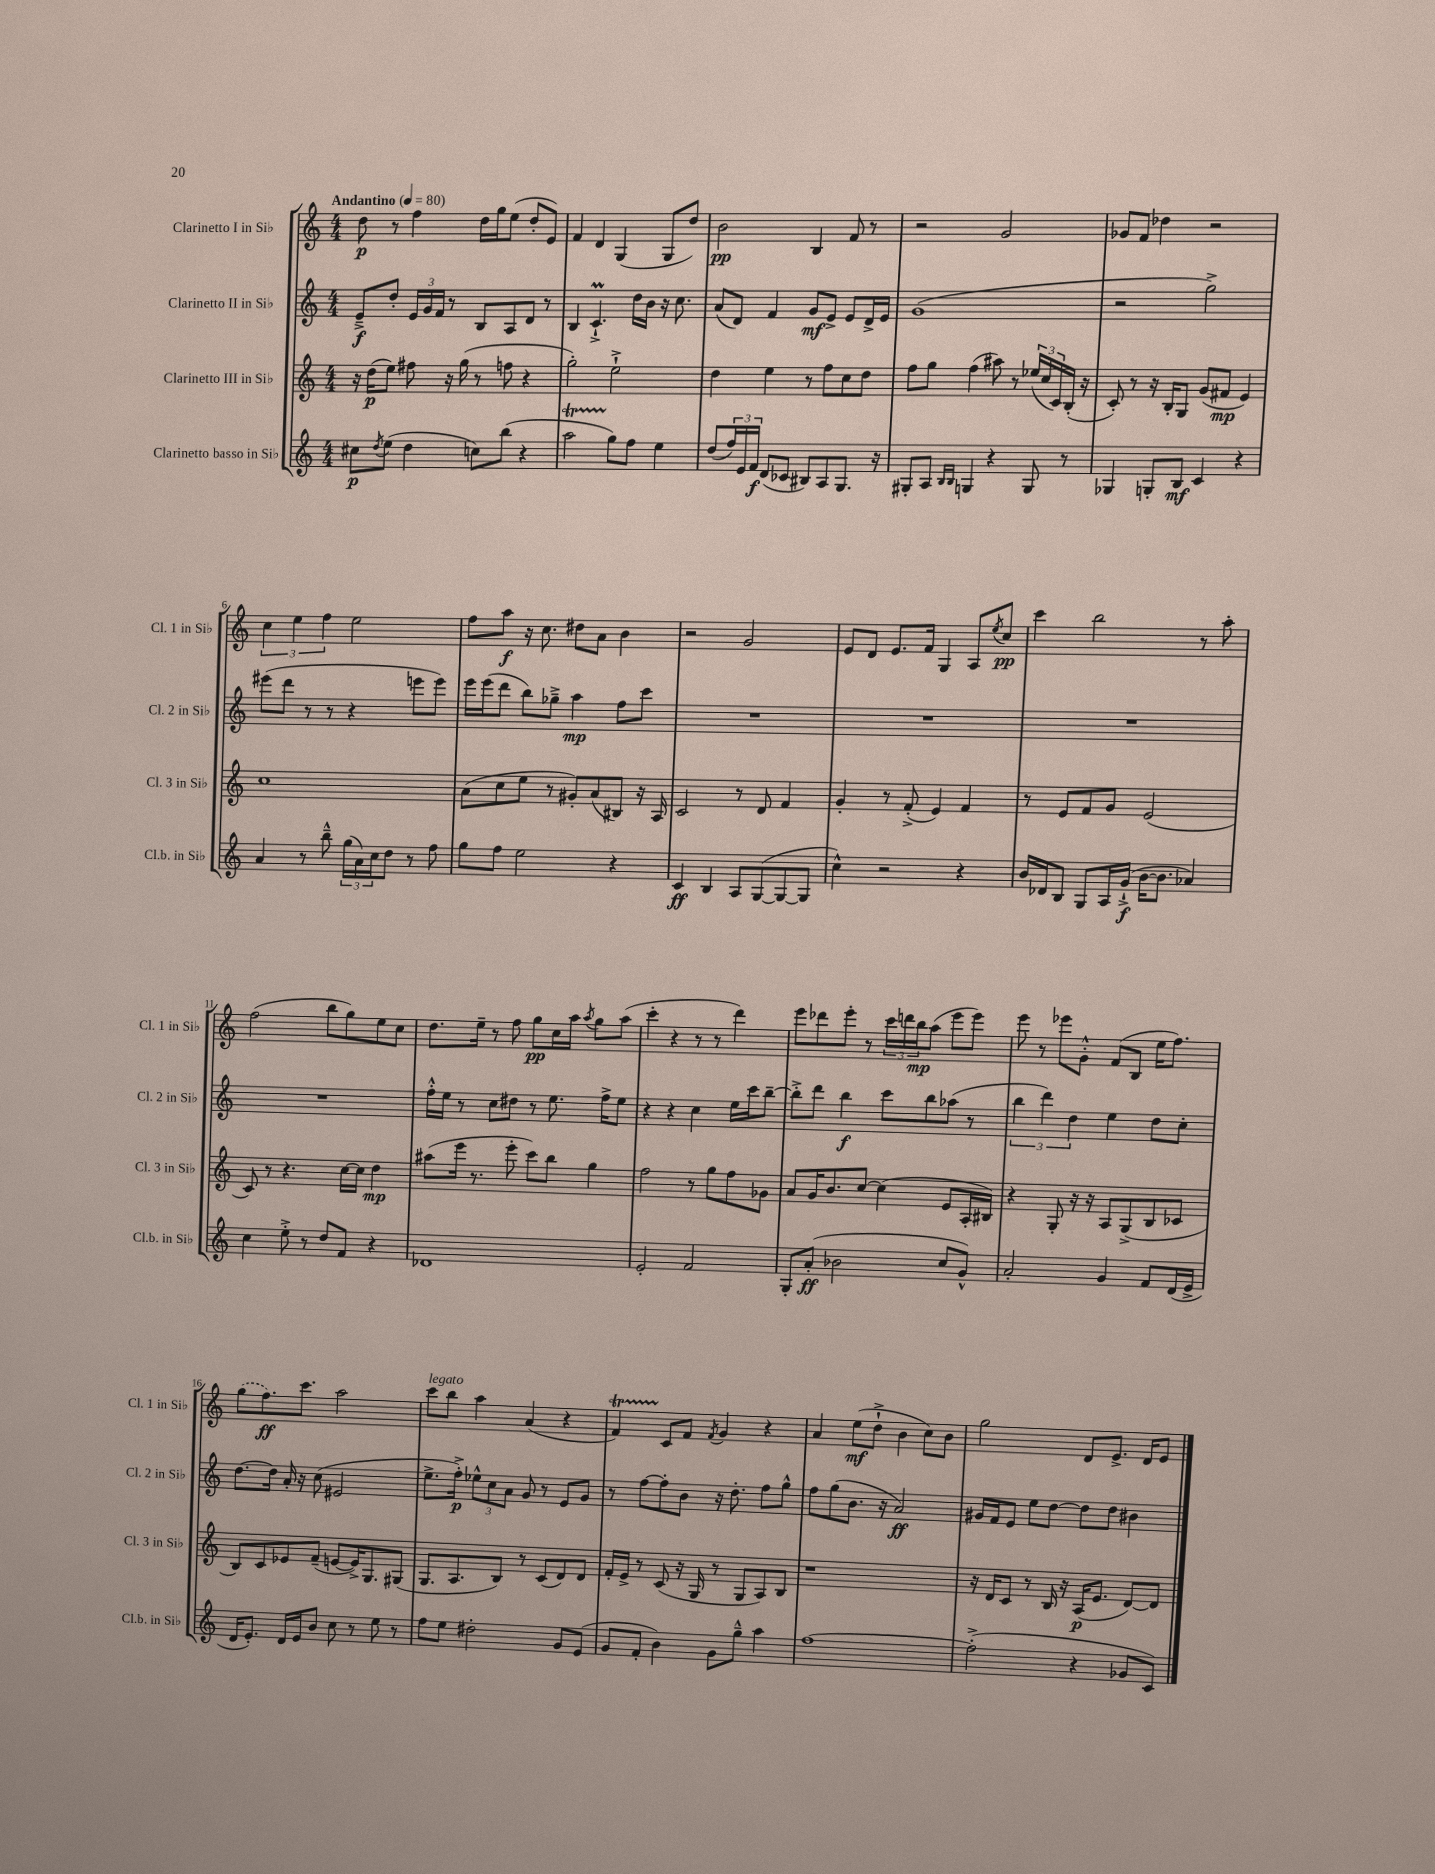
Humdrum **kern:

**kern	**dynam	**kern	**dynam	**kern	**dynam	**kern	**dynam
*part4	*part4	*part3	*part3	*part2	*part2	*part1	*part1
*staff4	*staff4	*staff3	*staff3	*staff2	*staff2	*staff1	*staff1
*I"Clarinetto basso in Si♭	*	*I"Clarinetto III in Si♭	*	*I"Clarinetto II in Si♭	*	*I"Clarinetto I in Si♭	*
*I'Cl.b. in Si♭	*	*I'Cl. 3 in Si♭	*	*I'Cl. 2 in Si♭	*	*I'Cl. 1 in Si♭	*
*clefG2	*	*clefG2	*	*clefG2	*	*clefG2	*
*k[]	*	*k[]	*	*k[]	*	*k[]	*
*M4/4	*	*M4/4	*	*M4/4	*	*M4/4	*
*MM80	*	*MM80	*	*MM80	*	*MM80	*
=1	=1	=1	=1	=1	=1	=1	=1
!	!	!	!	!	!	!LO:TX:a:B:t=Andantino	!
8cc#X\L	p	16r	.	8e~^/L	f	8dd\	p
.	.	(16dd\KL	p	.	.	.	.
8qdd/	.	.	.	.	.	.	.
(8ee\J	.	8ee\J)	.	8dd'/J	.	8r	.
4dd\	.	8ff#X\	.	24e/LL	.	4ff\	.
.	.	.	.	24g/	.	.	.
.	.	.	.	24f/JJ	.	.	.
.	.	16r	.	8r	.	.	.
.	.	(16gg\	.	.	.	.	.
8ccn\L)	.	8r	.	8B/L	.	16dd\LL	.
.	.	.	.	.	.	16gg\J	.
(8bb\J	.	8ffn\	.	8A/	.	(8ee\J	.
4r	.	4r	.	8d/J	.	8dd'/L	.
.	.	.	.	8r	.	8e/J)	.
=2	=2	=2	=2	=2	=2	=2	=2
2aaT\	.	2gg'\)	.	4B/	.	4f/	.
.	.	.	.	4.cM`^/	.	4d/	.
8gg\L)	.	2ee`^\	.	.	.	(4G/	.
8ff\J	.	.	.	16dd\LL	.	.	.
.	.	.	.	16b\JJ	.	.	.
4ee\	.	.	.	16r	.	8G/L	.
.	.	.	.	8.cc\	.	.	.
.	.	.	.	.	.	8dd/J)	.
=3	=3	=3	=3	=3	=3	=3	=3
(8dd/L	.	4dd\	.	(8a/L	.	2b\	pp
24ff/L)	.	.	.	8d/J)	.	.	.
24e/	.	.	.	.	.	.	.
24f/JJ	f	.	.	.	.	.	.
(8d/L	.	4ee\	.	4f/	.	.	.
8c-X/J	.	.	.	.	.	.	.
8B#X/L)	.	8r	.	8g/L	mf	4B/	.
8A/	.	8ff\L	.	8e^/J	.	.	.
8.G/J	.	8cc\	.	8e/L	.	8f/	.
.	.	8dd\J	.	16d^/L	.	8r	.
16r	.	.	.	16e/JJ	.	.	.
=4	=4	=4	=4	=4	=4	=4	=4
8G#X'/L	.	8ff\L	.	(1g	.	2r	.
8A/J	.	8gg\J	.	.	.	.	.
16qqB/LL	.	.	.	.	.	.	.
16qqB/JJ	.	.	.	.	.	.	.
4Gn/	.	(4ff\	.	.	.	.	.
4r	.	8aa#X\)	.	.	.	2g/	.
.	.	8r	.	.	.	.	.
8G/	.	(24ee-X/LL	.	.	.	.	.
.	.	24cc/	.	.	.	.	.
.	.	24c/)	.	.	.	.	.
8r	.	(16B'/JJ	.	.	.	.	.
.	.	16r	.	.	.	.	.
=5	=5	=5	=5	=5	=5	=5	=5
4G-X/	.	8c'/)	.	2r	.	8g-X/L	.
.	.	8r	.	.	.	8f/J	.
8Gn'/L	.	16r	.	.	.	4dd-X\	.
.	.	16B'/KL	.	.	.	.	.
8B/J	mf	8G/J	.	.	.	.	.
4c/	.	(8g/L	.	2gg^\)	.	2r	.
.	.	8f#X/J	mp	.	.	.	.
4r	.	4e/)	.	.	.	.	.
!!LO:LB:g=z
=6	=6	=6	=6	=6	=6	=6	=6
4a/	.	1cc	.	(8eee#X\L	.	6cc\	.
.	.	.	.	8ddd\J	.	.	.
.	.	.	.	.	.	6ee\	.
8r	.	.	.	8r	.	.	.
.	.	.	.	.	.	6ff\	.
8bb~^^\	.	.	.	8r	.	.	.
(24gg\LL	.	.	.	4r	.	2ee\	.
24a\)	.	.	.	.	.	.	.
24cc\J	.	.	.	.	.	.	.
8dd\J	.	.	.	.	.	.	.
8r	.	.	.	8eeen\L	.	.	.
8ff\	.	.	.	8eee\J)	.	.	.
=7	=7	=7	=7	=7	=7	=7	=7
8gg\L	.	(8a\L	.	16eee\LL	.	8ff\L	.
.	.	.	.	(16eee\J	.	.	.
8ff\J	.	8cc\	.	8ddd\J	.	8aa\J	f
2ee\	.	8ee\J	.	8bb\L)	.	16r	.
.	.	.	.	.	.	8.cc\	.
.	.	8r	.	8gg-X~^\J	.	.	.
.	.	8g#X'/L)	.	4aa\	mp	8dd#X\L	.
.	.	(8a/	.	.	.	8a\J	.
4r	.	8B#X/J)	.	8ff\L	.	4b\	.
.	.	16r	.	8ccc\J	.	.	.
.	.	16A/	.	.	.	.	.
=8	=8	=8	=8	=8	=8	=8	=8
4c/	ff	2c/	.	1r	.	2r	.
4B/	.	.	.	.	.	.	.
8A/L	.	8r	.	.	.	2g/	.
([8G/	.	8d/	.	.	.	.	.
8G/_	.	4f/	.	.	.	.	.
8G/J]	.	.	.	.	.	.	.
=9	=9	=9	=9	=9	=9	=9	=9
4cc^^\)	.	4g'/	.	1r	.	8e/L	.
.	.	.	.	.	.	8d/J	.
2r	.	8r	.	.	.	8.e/L	.
.	.	(8f'^/	.	.	.	.	.
.	.	.	.	.	.	16f/Jk	.
.	.	4e/)	.	.	.	4G/	.
4r	.	4f/	.	.	.	8A/L	.
.	.	.	.	.	.	8qee/	.
.	.	.	.	.	.	8cc/J	pp
=10	=10	=10	=10	=10	=10	=10	=10
16b/LL	.	8r	.	1r	.	4ccc\	.
16d-X/J	.	.	.	.	.	.	.
8B/J	.	8e/L	.	.	.	.	.
8G/L	.	8f/	.	.	.	2bb\	.
16A/L	.	8g/J	.	.	.	.	.
(16g`^/JJ	f	.	.	.	.	.	.
[16b\KL	.	(2e/	.	.	.	.	.
8.b\J]	.	.	.	.	.	.	.
4a-X/)	.	.	.	.	.	8r	.
.	.	.	.	.	.	8aa'\	.
!!LO:LB:g=z
=11	=11	=11	=11	=11	=11	=11	=11
4cc\	.	8c/)	.	1r	.	(2ff\	.
.	.	8r	.	.	.	.	.
8ee'^\	.	4.r	.	.	.	.	.
8r	.	.	.	.	.	.	.
8dd/L	.	.	.	.	.	8bb\L	.
8f/J	.	[16cc\LL	.	.	.	8gg\)	.
.	.	16cc\JJ]	.	.	.	.	.
4r	.	4dd\	mp	.	.	8ee\	.
.	.	.	.	.	.	8cc\J	.
=12	=12	=12	=12	=12	=12	=12	=12
1d-X	.	(8aa#X\L	.	16ff'^^\LL	.	8.dd\L	.
.	.	.	.	16ee\JJ	.	.	.
.	.	16eee\Jk	.	8r	.	.	.
.	.	8.r	.	.	.	16ee~\Jk	.
.	.	.	.	8cc\L	.	8r	.
.	.	8eee'\	.	8dd#X\J	.	8ff\	.
.	.	8ccc\L)	.	8r	.	8gg\L	pp
.	.	8bb\J	.	8.ee\	.	16cc\L	.
.	.	.	.	.	.	16aa\JJ	.
.	.	.	.	.	.	8qaa/	.
.	.	4gg\	.	.	.	8gg\L	.
.	.	.	.	16ff^\KL	.	.	.
.	.	.	.	8ee\J	.	(8aa\J	.
=13	=13	=13	=13	=13	=13	=13	=13
2e'/	.	2ff\	.	4r	.	4ccc'\	.
.	.	.	.	4r	.	4r	.
2f/	.	8r	.	4cc\	.	8r	.
.	.	8gg\L	.	.	.	8r	.
.	.	8ff\	.	16ee\LL	.	4ddd\)	.
.	.	.	.	16ccc\J	.	.	.
.	.	8g-X\J	.	[8bb~\J	.	.	.
=14	=14	=14	=14	=14	=14	=14	=14
8G'/L	.	8a/L	.	8bb'^\L]	.	8eee\L	.
(8a'/J	ff	16g/K	.	8ddd\J	.	8ddd-X\	.
.	.	8.b/	.	.	.	.	.
2b-X\	.	.	.	4bb\	f	8eee'\J	.
.	.	[8cc/J	.	.	.	8r	.
.	.	(4cc\]	.	8ccc\L	.	24ccc\LL	.
.	.	.	.	.	.	24dddn\	.
.	.	.	.	.	.	24bb\J	mp
.	.	.	.	8bb\	.	(8aa\J	.
8cc/L	.	8e/L	.	(8aa-X\J	.	8eee\L	.
8g^^/J)	.	16A'/L	.	8r	.	8eee\J)	.
.	.	16B#X/JJ)	.	.	.	.	.
=15	=15	=15	=15	=15	=15	=15	=15
2a'/	.	4r	.	6bb\	.	8eee\	.
.	.	.	.	.	.	8r	.
.	.	.	.	6ddd\)	.	.	.
.	.	8G'/	.	.	.	8eee-X\L	.
.	.	.	.	6dd\	.	.	.
.	.	16r	.	.	.	8g'^^\J	.
.	.	16r	.	.	.	.	.
4g/	.	8A/L	.	4ee\	.	(8f/L	.
.	.	(8G^/	.	.	.	8B/J	.
8f/L	.	8B/	.	8dd\L	.	16ee\KL	.
.	.	.	.	.	.	8.ff\J)	.
(16d/L	.	8c-X/J	.	8cc'\J	.	.	.
16e^/JJ	.	.	.	.	.	.	.
!!LO:LB:g=z
=16	=16	=16	=16	=16	=16	=16	=16
16d/KL	.	8B/L)	.	[8.dd\L	.	(8gg\L	.
8.e'/J)	.	.	.	.	.	.	.
.	.	8c/	.	.	.	8.ff\)	ff
.	.	.	.	16dd\Jk]	.	.	.
16d/LL	.	8e-X/	.	16a'/	.	.	.
16e/J	.	.	.	16r	.	8.ccc\J	.
8b/J	.	(8f~/J	.	(8cc\	.	.	.
8cc\	.	[8en/L	.	2e#X/	.	2aa\	.
8r	.	16e^/K])	.	.	.	.	.
.	.	8.G/	.	.	.	.	.
8ee\	.	.	.	.	.	.	.
8r	.	(8G#X/J	.	.	.	.	.
=17	=17	=17	=17	=17	=17	=17	=17
!	!	!	!	!	!	!LO:TX:a:i:t=legato	!
8ff\L	.	8.G/L	.	8.ee^\L	.	8ccc\L	.
8ee\J	.	.	.	.	.	8bb\J	.
.	.	8.A/	.	16ff'^\Jk)	p	.	.
2dd#X'\	.	.	.	12ee-X^^\L	.	4aa\	.
.	.	.	.	12cc\	.	.	.
.	.	8B/J)	.	.	.	.	.
.	.	.	.	12a\J	.	.	.
.	.	8r	.	8g/	.	(4a/	.
.	.	(8c/L	.	8r	.	.	.
8g/L	.	8d/)	.	8e/L	.	4r	.
(8e/J	.	8d/J	.	8g/J	.	.	.
=18	=18	=18	=18	=18	=18	=18	=18
8g/L	.	16f'/LL	.	8r	.	4fT/)	.
.	.	16e^/JJ	.	.	.	.	.
8f'/J	.	8r	.	[8ff\L	.	.	.
4b\)	.	(8c/	.	8ff'\]	.	8c/L	.
.	.	16r	.	8b\J	.	8f/J	.
.	.	16G/	.	.	.	.	.
.	.	.	.	.	.	8qf/	.
8g\L	.	8r	.	16r	.	4g/	.
.	.	.	.	8.dd'\	.	.	.
8gg~^^\J	.	8G/L	.	.	.	.	.
4aa\	.	8A/)	.	8ff\L	.	4r	.
.	.	8B/J	.	8gg^^\J	.	.	.
=19	=19	=19	=19	=19	=19	=19	=19
[1ff	.	1r	.	8ff\L	.	4a/	.
.	.	.	.	(8gg\	.	.	.
.	.	.	.	8.b\J	.	(8ee\L	mf
.	.	.	.	.	.	8dd`^\J	.
.	.	.	.	16r	.	.	.
.	.	.	.	2a/)	ff	4b\	.
.	.	.	.	.	.	8cc\L)	.
.	.	.	.	.	.	8b\J	.
=20	=20	=20	=20	=20	=20	=20	=20
(2ff'^\]	.	16r	.	16g#X/LL	.	2gg\	.
.	.	16d/KL	.	16f/J	.	.	.
.	.	8c/J	.	8e/J	.	.	.
.	.	8r	.	8ee\L	.	.	.
.	.	16B/	.	[8dd\J	.	.	.
.	.	16r	.	.	.	.	.
4r	.	(16A/KL	p	8dd\L]	.	8d/L	.
.	.	8.e/J	.	.	.	.	.
.	.	.	.	8dd\J	.	8.e^/J	.
8g-X/L	.	[8d/L)	.	4b#X\	.	.	.
.	.	.	.	.	.	16d/KL	.
8c/J)	.	8d/J]	.	.	.	8e/J	.
==	==	==	==	==	==	==	==
*-	*-	*-	*-	*-	*-	*-	*-
